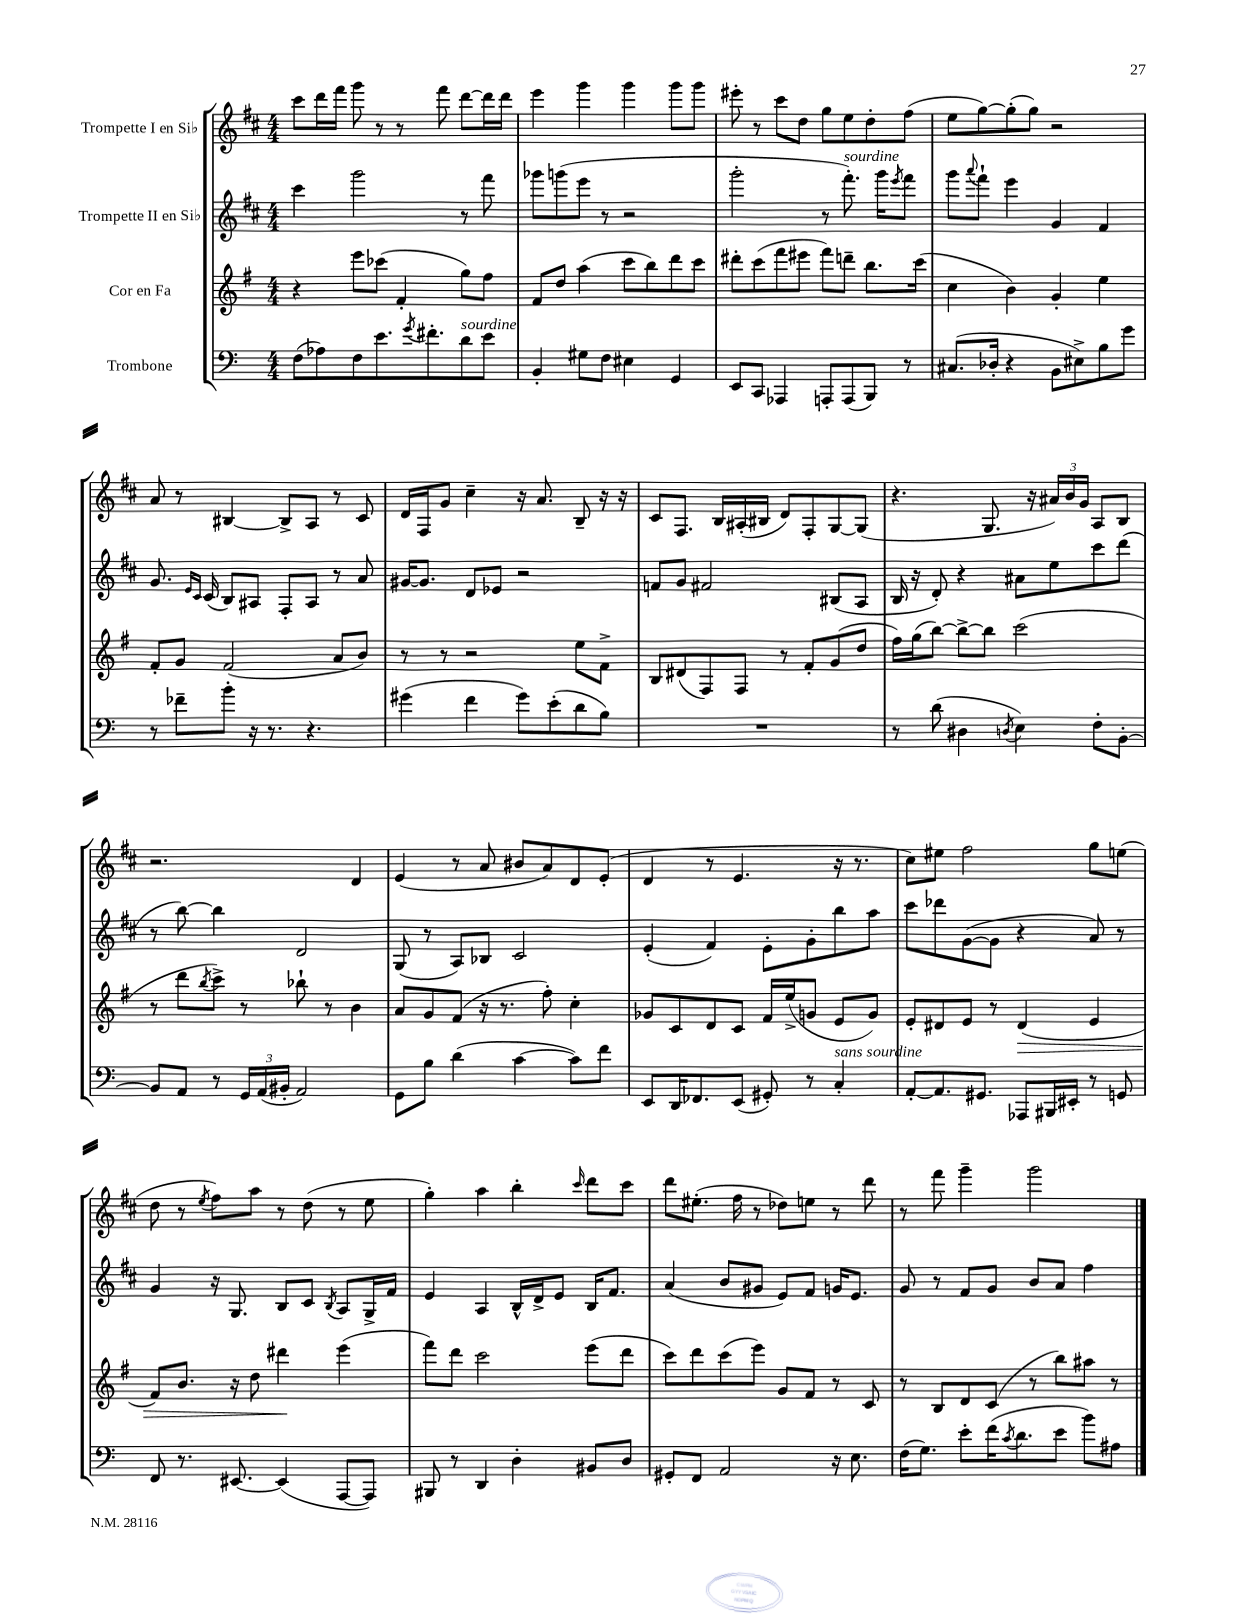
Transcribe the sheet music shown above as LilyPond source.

<<
\new StaffGroup <<
\new Staff = "s0" \with { instrumentName = "Trompette I en Sib" } {
    \clef treble \key d \major \numericTimeSignature \time 4/4
    cis'''8 d'''16 fis'''16 g'''8 r8 r8 fis'''8 d'''8~ d'''16 d'''16 |
    e'''4 g'''4 g'''4 g'''8 g'''8 |
    eis'''8-. r8 cis'''8 d''8 g''8 e''8 d''8-. fis''8( |
    e''8 g''8~) g''8-.( g''8) r2 |
    a'8 r8 bis4~ bis8-> a8 r8 cis'8 |
    d'16 fis16 g'8 cis''4-- r16 a'8. b8-- r16 r16 |
    cis'8 fis8. b16 ais16-.( bis16 d'8) fis8-. g8~ g8( |
    r4. g8. r16 \tuplet 3/2 { ais'16) b'16 g'16 } a8 b8 |
    r2. d'4 |
    e'4( r8 a'8 bis'8 a'8) d'8 e'8-.( |
    d'4 r8 e'4. r16 r8. |
    cis''8) eis''8 fis''2 g''8 e''8( |
    d''8 r8 \acciaccatura { e''8 } fis''8) a''8 r8 d''8( r8 e''8 |
    g''4-.) a''4 b''4-. \grace { cis'''16 } d'''8 cis'''8 |
    d'''8 eis''8.-.( fis''16 r8 des''8) e''8 r8 d'''8 |
    r8 fis'''8 g'''4-- g'''2 \bar "|." |
}
\new Staff = "s1" \with { instrumentName = "Trompette II en Sib" } {
    \clef treble \key d \major \numericTimeSignature \time 4/4
    cis'''4 g'''2 r8 fis'''8 |
    ges'''8 g'''8( e'''8 r8 r2 |
    g'''2-. r8 fis'''8.-.^\markup { \italic "sourdine" }) g'''16 \acciaccatura { e'''8 } fis'''8 |
    g'''8 \appoggiatura { a'''8 } fis'''8-! e'''4 g'4 fis'4 |
    g'8. \grace { e'16 cis'16 } cis'16( b8) ais8 fis8-. ais8 r8 a'8 |
    gis'16~ gis'8. d'8 ees'8 r2 |
    f'8 g'8 fis'2 bis8( a8 |
    b16 r16 d'8-.) r4 ais'8 e''8 cis'''8 d'''8( |
    r8 b''8~) b''4 d'2 |
    g8( r8 a8) bes8 cis'2 |
    e'4-.( fis'4) e'8-. g'8-. b''8 a''8 |
    cis'''8 des'''8 g'8~( g'8 r4 a'8) r8 |
    g'4 r16 g8. b8 cis'8 \acciaccatura { b8 } a8 g16-> fis'16 |
    e'4 a4 b16-^ d'16-> e'8 b16 fis'8. |
    a'4( b'8 gis'8 e'8) fis'8 g'16 e'8. |
    g'8 r8 fis'8 g'8 b'8 a'8 fis''4 \bar "|." |
}
\new Staff = "s2" \with { instrumentName = "Cor en Fa" } {
    \clef treble \key g \major \numericTimeSignature \time 4/4
    r4 e'''8 ces'''8( fis'4-. g''8) fis''8 |
    fis'8 d''8 a''4( c'''8 b''8) d'''8 c'''8 |
    dis'''8-. c'''8( fis'''8 eis'''8 fis'''8) d'''8-- b''8. c'''16( |
    c''4 b'4) g'4-. e''4 |
    fis'8-. g'8 fis'2( a'8 b'8) |
    r8 r8 r2 e''8 fis'8-> |
    b8 dis'8( fis8) fis8 r8 fis'8-. g'8( d''8 |
    fis''16) g''16( b''8~) b''8~-> b''8 c'''2( |
    r8 d'''8 \acciaccatura { b''8 } c'''8->) r8 bes''8-! r8 b'4 |
    a'8 g'8 fis'8( r16 r8. fis''8-.) c''4-. |
    ges'8 c'8 d'8 c'8 fis'16 e''16->( g'8 e'8 g'8) |
    e'8-. dis'8 e'8 r8 dis'4\>( e'4 |
    fis'8) b'8. r16 d''8 dis'''4\! e'''4( |
    fis'''8) d'''8 c'''2 e'''8( d'''8 |
    c'''8) d'''8 c'''8( e'''8) g'8 fis'8 r8 c'8 |
    r8 b8 d'8 c'8( r8 b''8) ais''8 r8 \bar "|." |
}
\new Staff = "s3" \with { instrumentName = "Trombone" } {
    \clef bass \key c \major \numericTimeSignature \time 4/4
    f8( aes8) f8 e'8. \acciaccatura { g'8 } fis'8.-. d'8^\markup { \italic "sourdine" } e'8 |
    b,4-. gis8 f8 eis4 g,4 |
    e,8 c,8 aes,,4 a,,8-. a,,8( b,,8) r8 |
    cis8.( des16-. r4 b,8 eis8->) b8 g'8 |
    r8 fes'8-- b'8-. r16 r8. r4. |
    gis'4( f'4 gis'8) e'8-.( d'8 b8) |
    R1 |
    r8 d'8( dis4 \acciaccatura { d8 } e4) f8-. b,8~-. |
    b,8 a,8 r8 \tuplet 3/2 { g,16 a,16( bis,16-. } a,2) |
    g,8 b8 d'4( c'4~ c'8) f'8 |
    e,8 d,16 fes,8. e,8( gis,8-.) r8 c4-.^\markup { \italic "sans sourdine" } |
    a,8~-. a,8. gis,8. aes,,8 bis,,16 eis,16-. r8 g,8 |
    f,8 r8. eis,8.~ eis,4( a,,8~ a,,8) |
    bis,,8 r8 d,4 d4-. bis,8 d8 |
    gis,8-. f,8 a,2 r16 e8. |
    f16( g8.) e'8-. f'16( \acciaccatura { c'8 } d'8. e'8 b'8) ais8 \bar "|." |
}
>>
>>
\layout { \context { \Score \remove "Bar_number_engraver" } }
